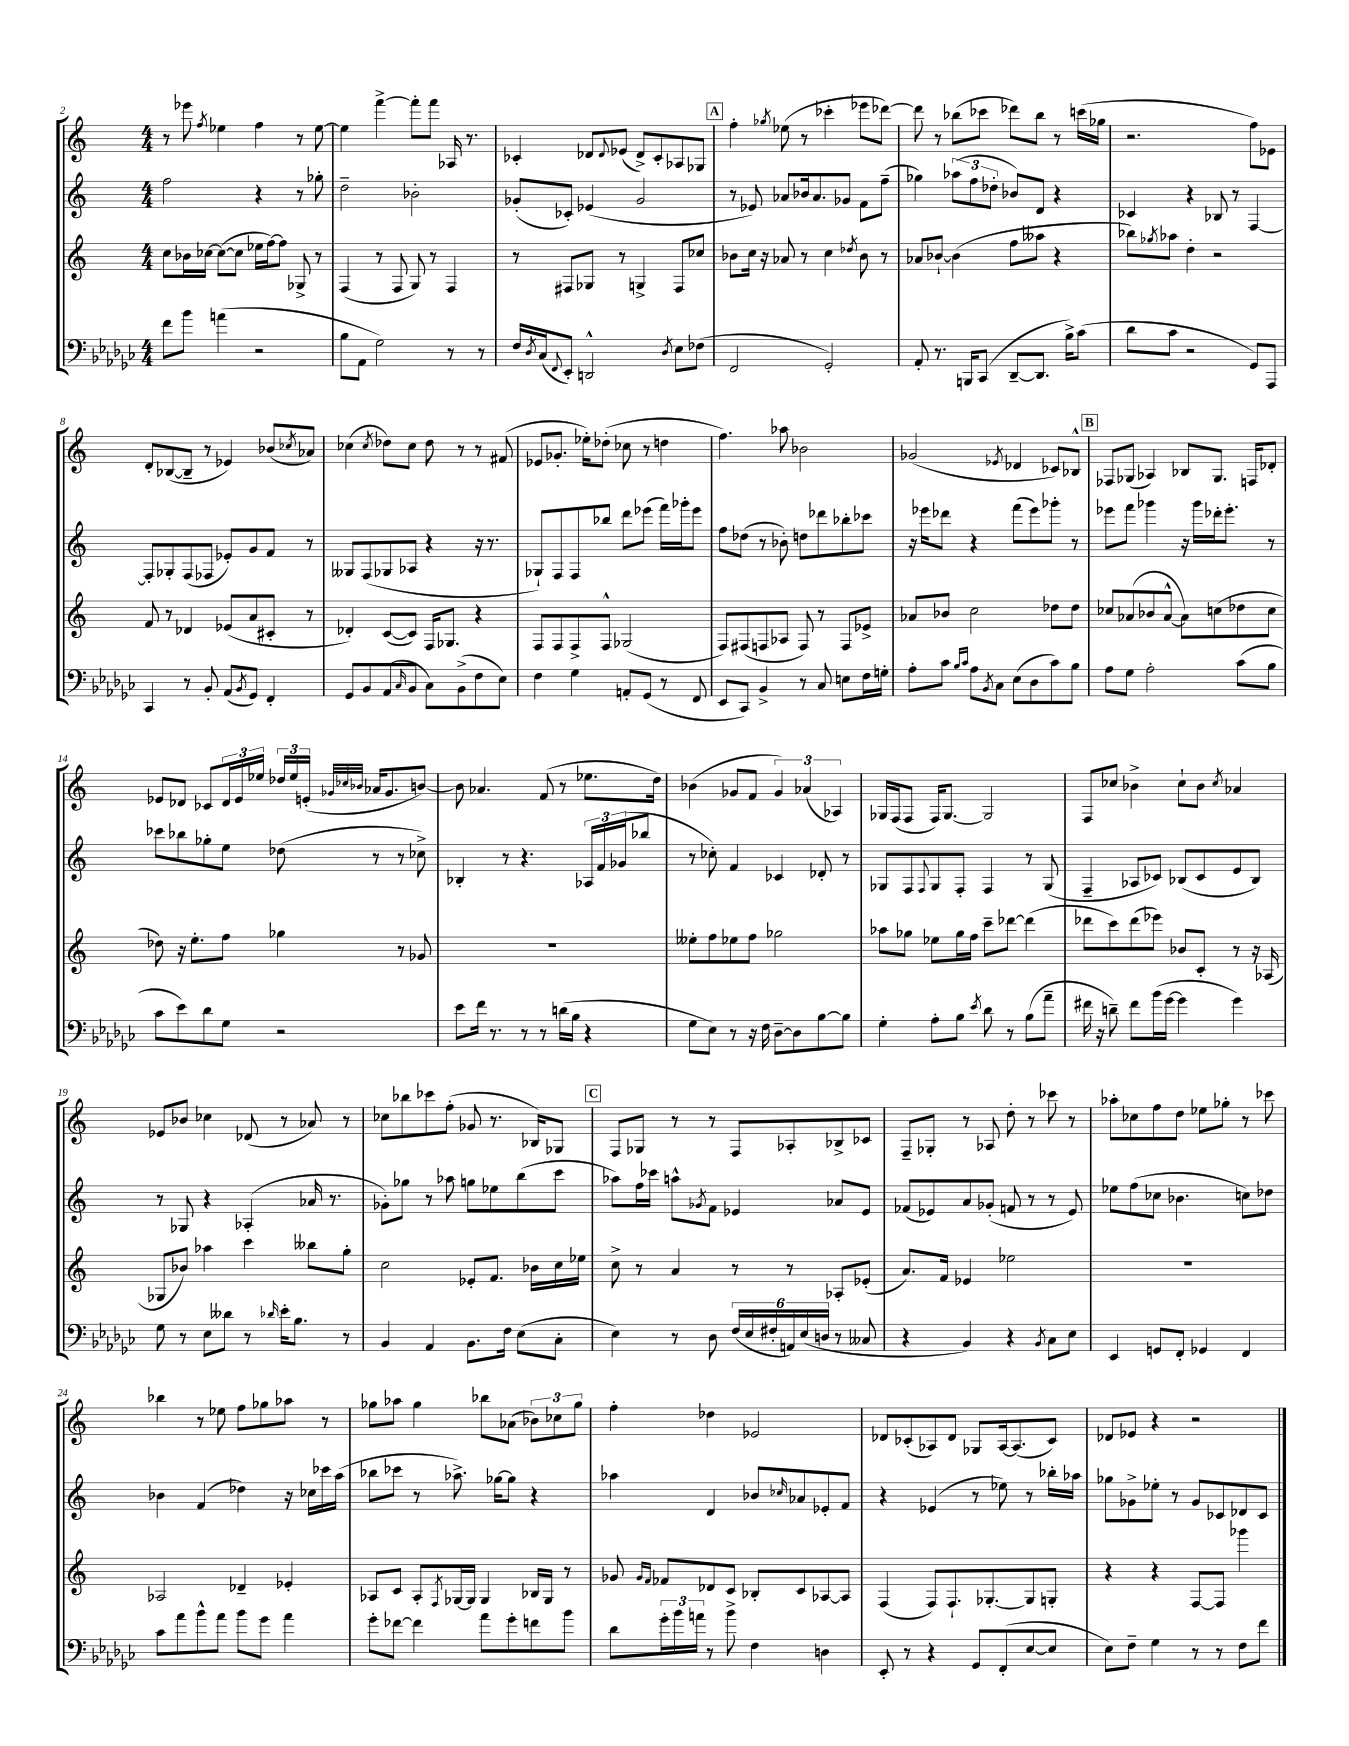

**kern	**kern	**kern	**kern
*staff4	*staff3	*staff2	*staff1
*clefF4	*clefG2	*clefG2	*clefG2
*k[b-e-a-d-g-c-]	*k[]	*k[]	*k[]
*M4/4	*M4/4	*M4/4	*M4/4
8f	8cc	2ff	8r
8b-	16b-	.	8eee-
.	[16cc-	.	.
.	.	.	8qff
(4a	(8cc-_	.	4ee-
.	8cc-]	.	.
2r	16ee-	4r	4ff
.	[16ff)	.	.
.	8ff]	.	.
.	8G-^	8r	8r
.	8r	8gg-'	[8ee-
=	=	=	=
8B-	(4F	2dd~	4ee-]
8AA-	.	.	.
2G-)	8r	.	[4fff^
.	8F	.	.
.	8G)	2b-'	8fff']
.	8r	.	8fff
8r	4F	.	16A-
.	.	.	8.r
8r	.	.	.
=	=	=	=
16F	8r	(8g-'	4c-'
8qD-	.	.	.
(16C-	.	.	.
8qqFF	.	.	.
8EE-')	8F#	8c-')	.
2DD^^	8G-	(4e-	8d-
.	.	.	8qqd-
.	8r	.	(8e-
.	4G^	2g-	8d-^)
.	.	.	8c-'
8qD-	.	.	.
8E-	8F#	.	8A-
(8F-	8cc-	.	8G-
=	=	=	=
2FF	8b-	8r	4ff'
.	16cc	8e-)	.
.	16r	.	.
.	.	.	8qgg-
.	8a-	8a-	(8ee-
.	8r	16b-	8r
.	.	8.a-	.
2GG-')	4cc	.	4ccc-'
.	.	8g-	.
.	8qdd-	.	.
.	8b-	8f	8eee-
.	8r	(8ff~	[8ddd-)
=	=	=	=
8AA-'	8a-	4gg-)	8ddd-]
8.r	[8b-`	.	8r
.	(4b-]	(12aa-	(8bb-
16BBB	.	.	.
.	.	12ff	.
(8CC-	.	.	8ccc-
.	.	12dd-'	.
[8DD-~	8ff	8b-)	8ddd-)
8.DD-]	8aa--	8d	8bb-
.	4r	4r	8r
16B-^)	.	.	.
(8c-	.	.	(16ccc
.	.	.	16gg-
=	=	=	=
8d-	8bb-)	4c-	2.r
.	8qgg-	.	.
8c-	8aa-	.	.
2r	4dd'	4r	.
.	2r	8B-	.
.	.	8r	.
8GG-)	.	[4F	8ff)
8AAA-	.	.	8e-
=	=	=	=
4CC-	8f	8F']	8d'
.	8r	8G-'	([8B-
8r	4d-	(8F	8B-~]
8BB-'	.	8F-	8r
(8AA-	(8e-	8e-')	4e-)
8qBB-	.	.	.
8GG-)	8a	8g	.
4FF'	8c#'	8f	(8b-
.	.	.	8qcc-
.	8r	8r	8a-)
=	=	=	=
8GG-	4d-')	8G--	(4cc-
8BB-	.	(8F	.
.	.	.	8qcc-
(8AA-	([8c	8G-	8dd-)
16qqC-	.	.	.
8BB-	8c])	8A-	8cc-
8C-)	16F	4r	8dd-
.	8.G-	.	.
(8BB-^	.	.	8r
8F	4r	16r	8r
.	.	8.r	.
8E-)	.	.	(8f#
=	=	=	=
4F	8F	8G-`)	8e-
.	8F	8F	8.g-'
4G-	8F^	8F	.
.	.	.	16ee-')
.	8F^^	8bb-	(8dd-'
8AA'	(2G-	8ddd	8cc-
(8GG-	.	(8eee-	8r
8r	.	16fff)	4dd
.	.	16ggg-'	.
8FF	.	8eee-	.
=	=	=	=
8EE-	8F)	8ff	4.ff)
8CC-)	(8F#	(8dd-	.
4BB-^	8F	8r	.
.	8A-	8b-')	8aa-
8r	8F)	8dd	2b-
8C-	8r	8ddd-	.
8E	8F	8bb-'	.
16F	8e-^	8ccc-	.
16G'	.	.	.
=	=	=	=
8A-'	8a-	16r	(2g-
.	.	16eee-	.
8c-	8b-	8ddd-	.
16qqB-	.	.	.
16qqc-	.	.	.
8A-	2cc	4r	.
8qBB-	.	.	.
8C-	.	.	.
.	.	.	8qe-
(8E-	.	(8fff	4d-
8D-	.	8eee-)	.
8c-)	8dd-	8ggg-'	8c-)
8B-	8dd-	8r	8B-^^
=	=	=	=
8A-	8cc-	8eee-	8F-
8G-	(8a-	8fff	(8G-
2A-'	8b-	4ggg-	4A-)
.	[8a-^^	.	.
.	8a-])	16r	8B-
.	.	16ggg-	.
.	(8cc	16ddd-'	8.G-
.	.	8.eee-'	.
(8c-	8dd-	.	.
.	.	.	16F
8B-	8cc	8r	8d-'
=	=	=	=
8c-	8dd-)	8ccc-	8e-
8e-)	16r	8bb-	8d-
.	8.ee'	.	.
8d-	.	8gg-'	8c-
8G-	8ff	8ee	24d-
.	.	.	24e-
.	.	.	24ee-
2r	4gg-	(8dd-	24dd-
.	.	.	24ee-
.	.	.	(24e'
.	.	.	32qqg-
.	.	.	32qqcc-
.	.	.	32qqb-
.	.	8r	16a-
.	.	.	8.g-
.	8r	8r	.
.	8g-	8cc-^)	[8b)
=	=	=	=
8e-	1r	4B-'	8b]
16f	.	.	4.a-
8.r	.	.	.
.	.	8r	.
8r	.	4.r	.
8r	.	.	(8f
(16d	.	.	8r
16B-	.	.	.
4r	.	24A-	8.ee-
.	.	24f	.
.	.	(24g-	.
.	.	8bb-	.
.	.	.	16dd)
=	=	=	=
8G-	8ee--'	8r	(4b-
8E-)	8ff	8cc-')	.
8r	8ee-	4f	8g-
16r	8ff	.	8f
16F	.	.	.
[8D-~	2gg-	4c-	6g-)
8D-]	.	.	.
.	.	.	(6a-
[8B-	.	8d-'	.
.	.	.	6A-)
8B-]	.	8r	.
=	=	=	=
4G-'	8aa-	8G-	16G-
.	.	.	(16F
.	8gg-	8F	8F
.	.	8qqF	.
8A-'	8ee-	8G-	16F)
.	.	.	[8.G-
8B-	16gg-	8F'	.
.	16ff	.	.
8qe-	.	.	.
8d-	8ccc~	4F	2G-]
8r	[8ddd-	.	.
(8B-	(4ddd-]	8r	.
8a-~	.	(8G-	.
=	=	=	=
16f#	8ddd-	4F~	8F
16r	.	.	.
8d~)	8ccc)	.	8cc-
8f#	(8ddd-	8A-	4b-^
(16b-	8eee-)	8c-)	.
[16g-	.	.	.
4g-]	8b-	(8B-	8cc-`
.	8c'	8c-	8b-
.	.	.	8qcc-
4g-)	8r	8e	4a-
.	16r	8B-)	.
.	(16A-	.	.
=	=	=	=
8G-	8G-	8r	8e-
8r	8b-)	8G-	8b-
8E-	4aa-	4r	4cc-
8d--	.	.	.
8r	4ccc	(4A-'	(8d-
16qqd-	.	.	.
16e-'	.	.	8r
8.B-	.	.	.
.	8bb--	16a-	8a-)
.	.	8.r	.
8r	8gg'	.	8r
=	=	=	=
4BB-	2cc	8g-')	8cc-
.	.	8gg-	8bb-
4AA-	.	8r	8ccc-
.	.	8aa-	(8ff'
8.BB-	8e-'	8gg	8g-
.	8.f	8ee-	8.r
16F	.	.	.
(8E-	.	(8bb	.
.	16b-	.	16B-)
8C-'	16cc	8ccc	8G-
.	16ee-	.	.
=	=	=	=
4E-)	8cc^	8aa-)	8F
.	8r	16ff	8G-
.	.	16ccc-	.
8r	4a	8aa^^	8r
.	.	8qg-	.
8D-	.	8f	8r
(24F	8r	4e-	8F
24E-	.	.	.
24F#'	.	.	.
24AA)	8r	.	8A-'
(24E-	.	.	.
24D	.	.	.
8r	8A-'	8a-	8B-^
8C--	(8e-'	8e-	8c-
=	=	=	=
4r	8.a)	(8f-	8F~
.	.	8e-)	8G-'
.	16f	.	.
4BB-)	4e-	8a	8r
.	.	(8g-'	8A-
4r	2ee-	8f	8dd'
.	.	8r	8r
8qBB-	.	.	.
8C-	.	8r	8ccc-
8E-	.	8e-)	8r
=	=	=	=
4EE-	1r	8ee-	8aa-'
.	.	(8ff	8cc-
8GG	.	8cc-	8ff
8FF'	.	4.b-	8dd
4GG-	.	.	8ee-
.	.	.	8gg-'
4FF	.	8cc)	8r
.	.	8dd-	8ccc-
=	=	=	=
8c-	2A-	4b-	4bb-
8a-	.	.	.
8b-^^	.	(4f	8r
8a-	.	.	8ee-
8b-	4d-~	4dd-)	8ff
8g-	.	.	8gg-
4a-	4e-'	16r	8aa-
.	.	16cc-	.
.	.	16ccc-	8r
.	.	(16aa	.
=	=	=	=
8g-'	8A-	8bb-	8gg-
[8f-	8c	8ccc-	8aa-
4f-]	8A-'	8r	4gg-
.	8qF	.	.
.	[16G-	8.aa-^)	.
.	16G-]	.	.
8a-	4G-	.	8bb-
.	.	[16gg-	.
8g-'	.	8gg-]	(8a-
8f	16B-	4r	12b-)
.	16G-	.	.
.	.	.	12cc-
8b-	8r	.	.
.	.	.	12gg-
=	=	=	=
8d-	8g-	4aa-	4ff'
.	16qqg-	.	.
.	16qqf	.	.
24g-'	8f-	.	.
24b-	.	.	.
24a	.	.	.
8r	8d-	4d	4dd-
8b-^	8c	.	.
4F	8B-'	8b-	2e-
.	.	16qqcc-	.
.	8c	8a-	.
4D	[8A-	8e-'	.
.	8A-]	8f	.
=	=	=	=
8EE-'	(4F	4r	8d-
8r	.	.	(8c-'
4r	8F)	(4e-	8A-)
.	8.F`	.	8d-
8GG-	.	8r	8G-
.	[8.G-'	.	.
(8FF'	.	8ee-)	[16A-
.	.	.	(8.A-]
[8E-	8G-]	8r	.
8E-]	8G'	16bb-'	8c-)
.	.	16aa-	.
=	=	=	=
8E-)	4r	8gg-	8d-
8F~	.	8g-^	8e-
4G-	4r	8ee-'	4r
.	.	8r	.
8r	[8F	8g-	2r
8r	8F]	8c-	.
8F	4ggg-	8d-	.
8f	.	8c-	.
==	==	==	==
*-	*-	*-	*-
